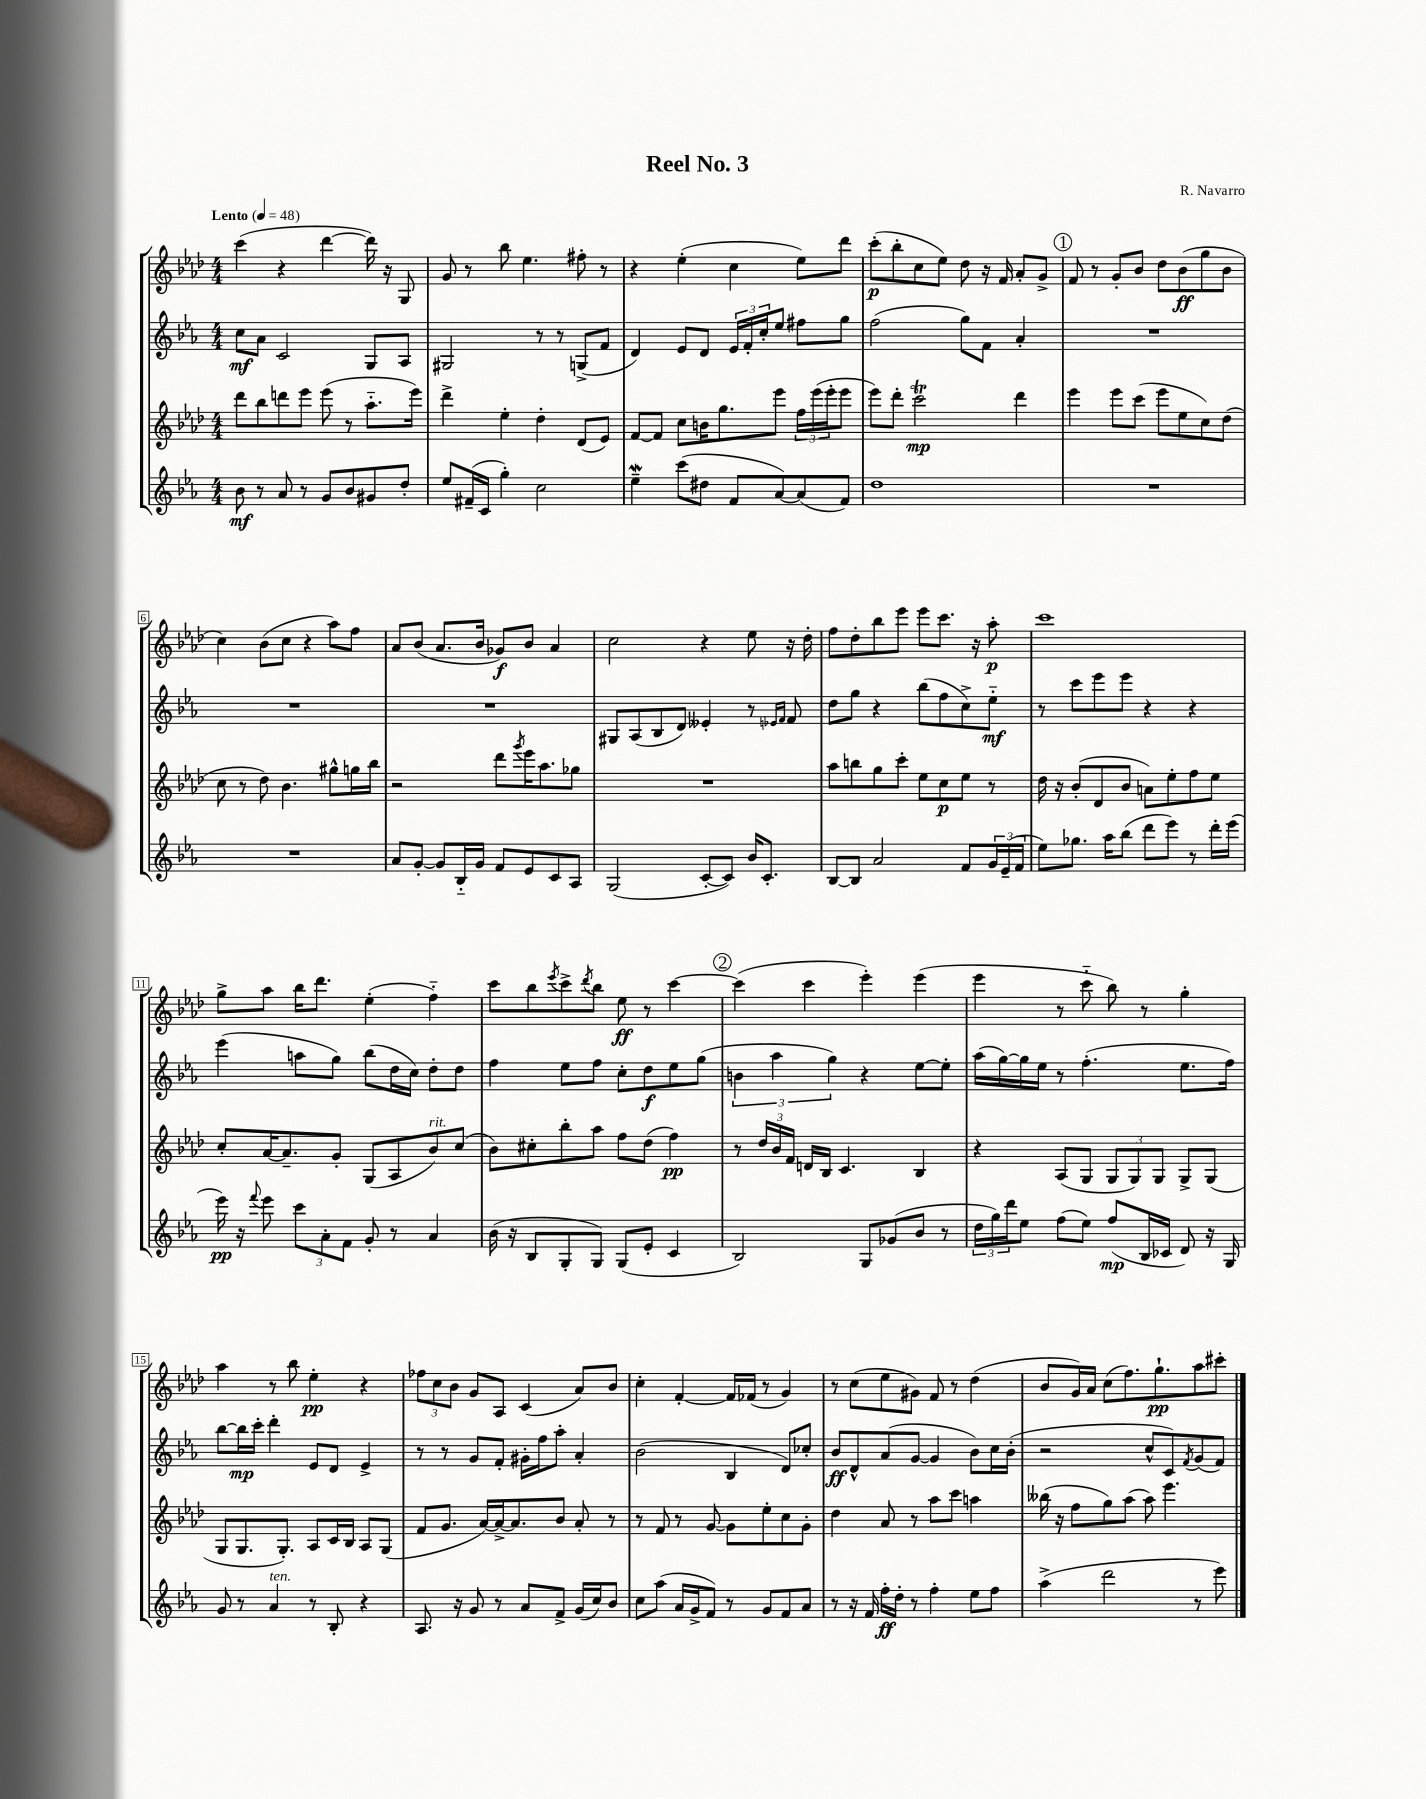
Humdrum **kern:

**kern	**kern	**kern	**kern
*staff4	*staff3	*staff2	*staff1
*clefG2	*clefG2	*clefG2	*clefG2
*k[b-e-a-]	*k[b-e-a-d-]	*k[b-e-a-]	*k[b-e-a-d-]
*M4/4	*M4/4	*M4/4	*M4/4
*MM48	*MM48	*MM48	*MM48
8b-	8ddd-	8cc	(4ccc
8r	8bb-	8a-	.
8a-	8ddd	2c	4r
8r	8eee-	.	.
8g	(8eee-	.	[4ddd-
8b-	8r	.	.
8g#	8.aa-'~	8G	16ddd-])
.	.	.	16r
8dd'	.	8A-	8G
.	16eee-)	.	.
=	=	=	=
8ee-	4ddd-^	2G#	8g
(16f#~	.	.	8r
16c	.	.	.
4gg')	4ee-'	.	8bb-
.	.	.	4.ee-
2cc	4dd-'	8r	.
.	.	8r	.
.	(8d-	(8G^	8ff#'
.	8e-)	8f	8r
=	=	=	=
4ee-~	[8f	4d)	4r
.	8f]	.	.
(8ccc	8cc	8e-	(4ee-'
8dd#	16b	8d	.
.	8.gg	.	.
8f	.	24e-	4cc
.	.	24f'	.
.	.	24cc'	.
[8a-)	8eee-	8ee-	.
(8a-]	24ff	8ff#	8ee-)
.	(24eee-	.	.
.	24eee-'	.	.
8f)	8eee-	8gg	8ddd-
=	=	=	=
1dd	8eee-)	(2ff	(8ccc'
.	8ddd-'	.	8bb-'
.	2ccc	.	8cc
.	.	.	8ee-)
.	.	8gg)	8dd-
.	.	8f	16r
.	.	.	16f
.	4ddd-	4a-'	8a-'
.	.	.	8g^
=	=	=	=
1r	4eee-	1r	8f
.	.	.	8r
.	8eee-	.	8g'
.	(8ccc	.	8b-
.	8eee-	.	8dd-
.	8ee-	.	(8b-
.	8cc)	.	8gg
.	(8dd-	.	8b-
=	=	=	=
1r	8cc	1r	4cc)
.	8r	.	.
.	8dd-)	.	(8b-
.	4.b-	.	8cc
.	.	.	4r
.	8gg#^^	.	8aa-)
.	16gg	.	8ff
.	16bb-	.	.
=	=	=	=
8a-	2r	1r	8a-
[8g'	.	.	(8b-
8g]	.	.	8.a-
16B-'~	.	.	.
16g	.	.	16b-
8f	8ddd-	.	8g-)
.	8qggg	.	.
8e-	16eee-	.	8b-
.	8.aa-	.	.
8c	.	.	4a-
8A-	8gg-	.	.
=	=	=	=
(2G	1r	8G#	2cc
.	.	(8A-	.
.	.	8B-	.
.	.	8d)	.
[8c'	.	4e--'	4r
8c])	.	.	.
16b-	.	8r	8ee-
8.c'	.	.	.
.	.	16qqe-	.
.	.	16qqf	.
.	.	8f	16r
.	.	.	16dd-'
=	=	=	=
[8B-	8aa-	8dd	8ff
8B-]	8bb	8gg	8dd-'
2a-	8gg	4r	8bb-
.	8ccc'	.	8eee-
.	8ee-	(8bb-	8eee-
.	8cc	8ff	8.ccc
8f	8ee-	8cc^)	.
.	.	.	16r
24g	8r	8ee-'~	8aa-'
(24e-~	.	.	.
24f	.	.	.
=	=	=	=
8ee-)	16dd-	8r	1ccc
.	16r	.	.
8.gg-	(8b-'	8ccc	.
.	8d-	8eee-	.
16aa-	.	.	.
(8bb-	8b-	8eee-	.
8ddd	8a)	4r	.
8eee-)	8ee-'	.	.
8r	8ff	4r	.
16ddd'	8ee-	.	.
(16eee-	.	.	.
=	=	=	=
16eee-)	8cc'	(4eee-	8gg^
16r	.	.	.
8qqfff	.	.	.
8eee-	[16a-	.	8aa-
.	8.a-~]	.	.
12ccc	.	8aa	16bb-
.	.	.	8.ddd-
12a-'	.	.	.
.	8g'	8gg)	.
12f	.	.	.
8g'	(8G	(8bb-	(4ee-'
8r	8A-	16dd	.
.	.	16cc)	.
4a-	8b-)	8dd'	4ff'~)
.	(8cc	8dd	.
=	=	=	=
(16b-	8b-)	4ff	8ccc
16r	.	.	.
8B-	8cc#'	.	8bb-
.	.	.	8qeee-
8G'	8bb-'	8ee-	8ccc^
.	.	.	8qddd-
8G)	8aa-	8ff	8bb-
(8G	8ff	8cc'	8ee-
8e-'	(8dd-	8dd	8r
4c	4ff)	8ee-	[4ccc
.	.	(8gg	.
=	=	=	=
2B-)	8r	6b	(4ccc]
.	24dd-	.	.
.	24b-	6aa-	.
.	24f	.	.
.	16d	.	4ccc
.	16B-	.	.
.	.	6gg)	.
.	4.c	.	.
8G	.	4r	4eee-')
(8g-	.	.	.
8b-	4B-	[8ee-	(4eee-
8r	.	8ee-']	.
=	=	=	=
24dd	4r	(16aa-	4eee-
24gg)	.	.	.
.	.	[16gg)	.
24ddd	.	.	.
8ee-	.	16gg]	.
.	.	16ee-	.
(8ff	(8A-	8r	8r
8ee-)	8G	(4.ff'	8ccc'~
(8ff	12G	.	8bb-)
.	12G)	.	.
16B-	.	.	8r
.	12G	.	.
16c-	.	.	.
8d)	8G^	8.ee-	4gg'
16r	(8G	.	.
16G	.	16ff)	.
=	=	=	=
8g	8G	[8bb-	4aa-
8r	8.G	16bb-]	.
.	.	16ccc'	.
4a-	.	4ddd'	8r
.	8.G')	.	.
.	.	.	8bb-
8r	8A-	8e-	4ee-'
8B-'	16c	8d	.
.	16B-	.	.
4r	8A-	4e-^	4r
.	(8G	.	.
=	=	=	=
8.A-	8f	8r	12ff-
.	.	.	12cc
.	8.g	8r	.
.	.	.	12b-
16r	.	.	.
8g	.	8g	8g
.	[16a-)	.	.
8r	16a-^_	8f'	8A-
.	8.a-]	.	.
8a-	.	16g#'	(4c
.	.	16ff	.
8f^	8b-	8aa-'	.
(16g	8a-'	4a-'	8a-)
16cc)	.	.	.
8b-	8r	.	8b-
=	=	=	=
8cc	8r	(2b-	4cc'
(8aa-	8f	.	.
16a-	8r	.	[4f'
16g^	.	.	.
8f)	[8g	.	.
8r	8g]	4B-	16f]
.	.	.	(16f-
8g	8ee-'	.	8r
8f	8cc	8d)	4g)
8a-	8g'	8cc-'	.
=	=	=	=
8r	4dd-	8b-	8r
16r	.	8d^^	(8cc
16f	.	.	.
16ff'	8a-	(8a-	8ee-
16dd'	.	.	.
8r	8r	[8g	8g#)
4ff'	8aa-	4g]	8f
.	8ccc	.	8r
8ee-	4aa	8b-)	(4dd-
8ff	.	16cc	.
.	.	(16b-'	.
=	=	=	=
(4aa-^	(16bb--	2r	8b-
.	16r	.	.
.	8ff	.	16g)
.	.	.	16a-
2ddd	8gg)	.	(8cc
.	(8aa-	.	8.ff)
.	8aa-)	8cc^^	.
.	.	.	8.gg`
.	4.eee-	8c)	.
.	.	8qf	.
8r	.	(8g	8aa-
8eee-)	.	8f)	8ccc#'
==	==	==	==
*-	*-	*-	*-
